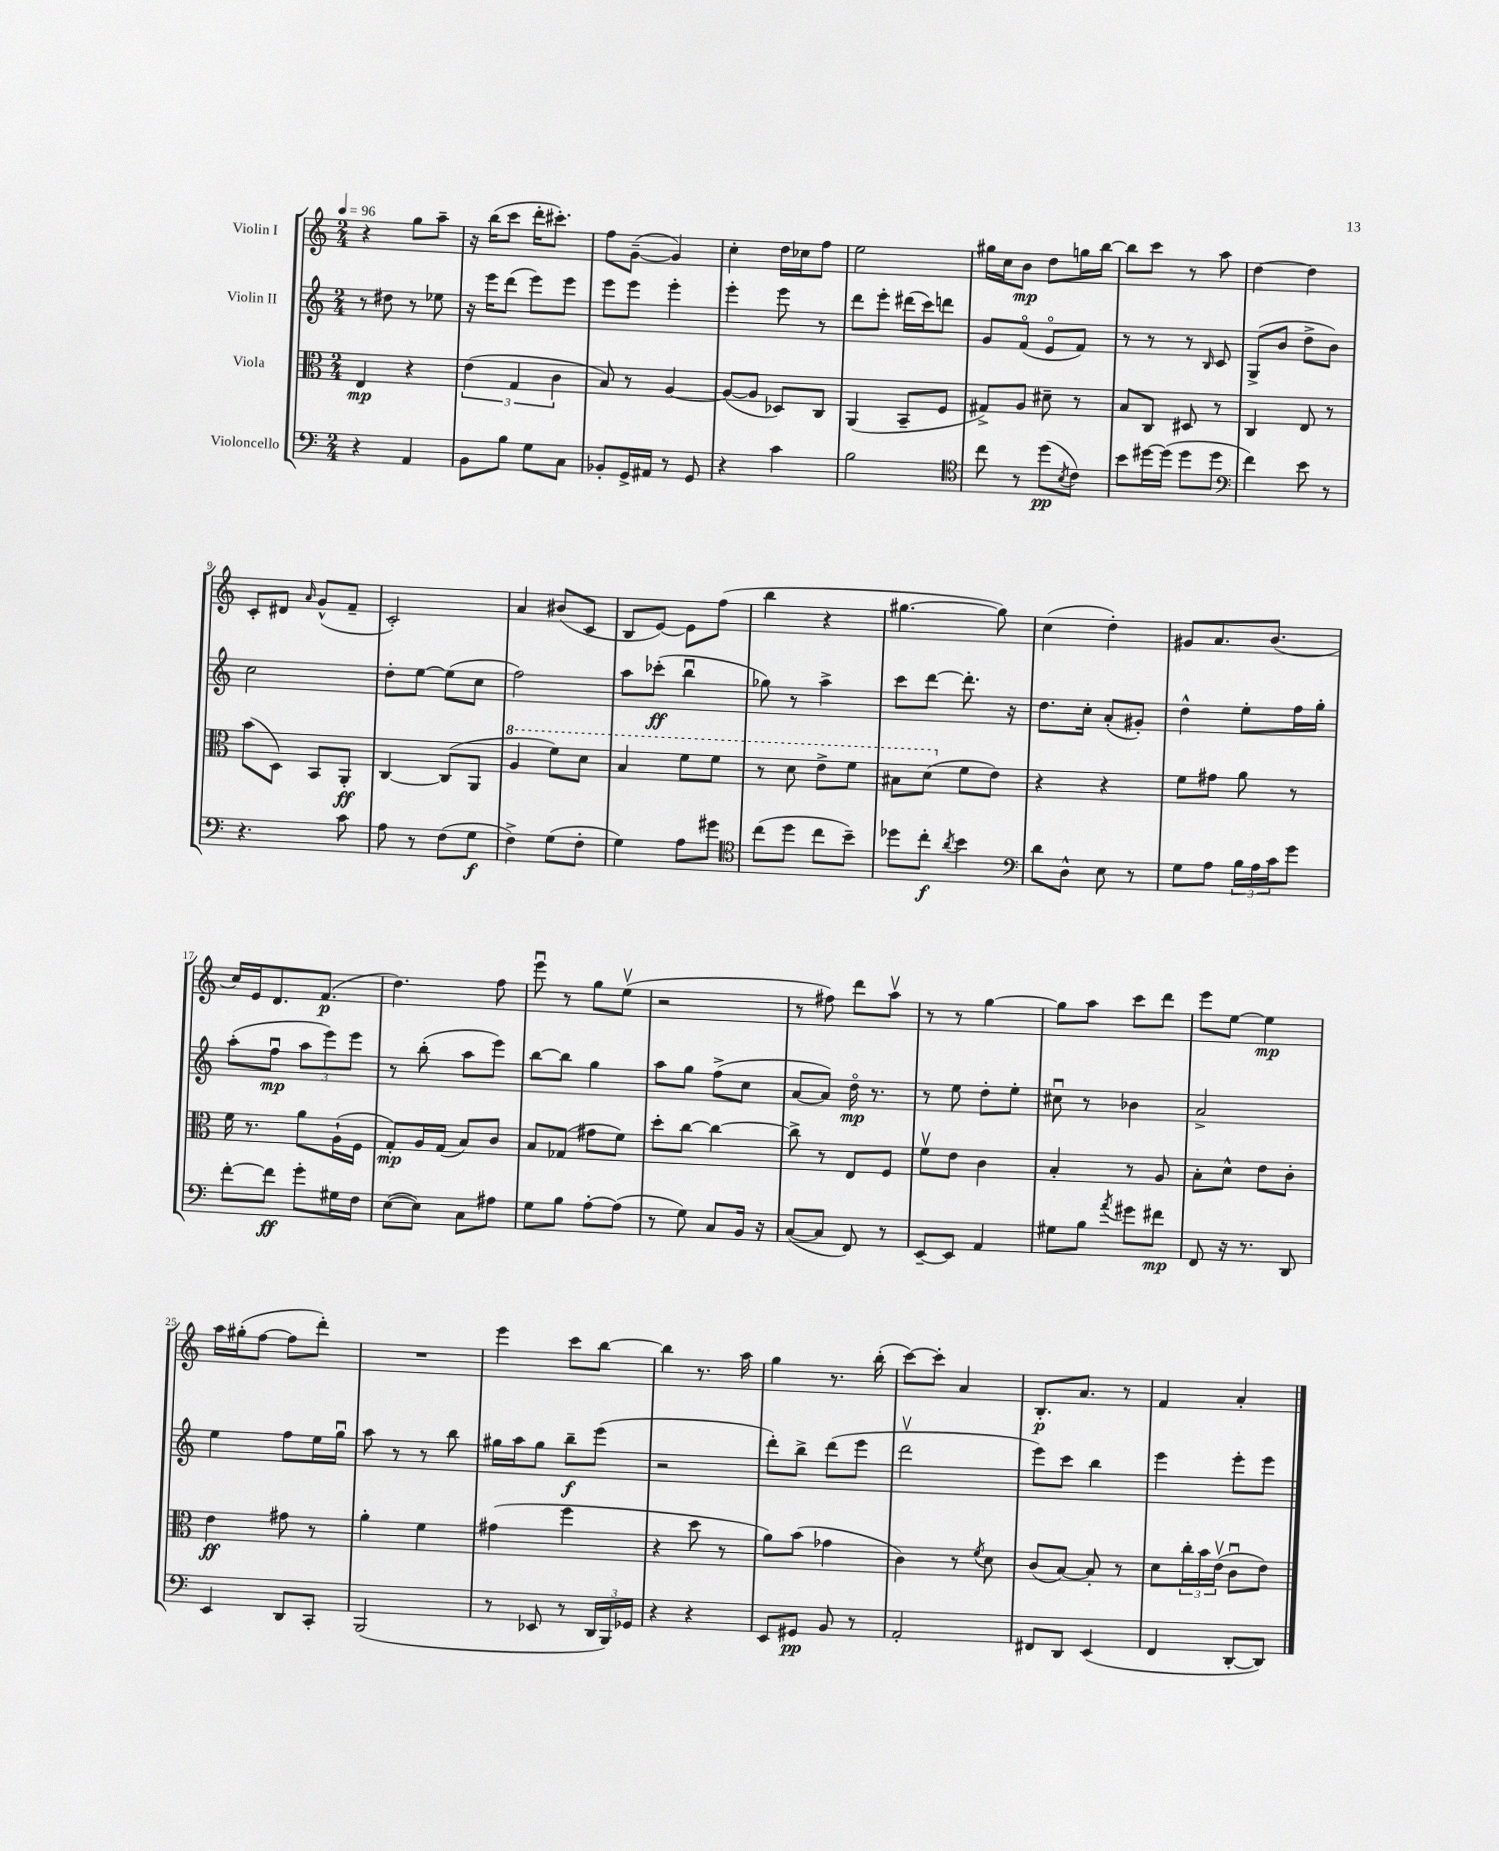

**kern	**dynam	**kern	**dynam	**kern	**dynam	**kern	**dynam
*part4	*part4	*part3	*part3	*part2	*part2	*part1	*part1
*staff4	*staff4	*staff3	*staff3	*staff2	*staff2	*staff1	*staff1
*I"Violoncello	*	*I"Viola	*	*I"Violin II	*	*I"Violin I	*
*clefF4	*	*clefC3	*	*clefG2	*	*clefG2	*
*k[]	*	*k[]	*	*k[]	*	*k[]	*
*M2/4	*	*M2/4	*	*M2/4	*	*M2/4	*
*MM96	*	*MM96	*	*MM96	*	*MM96	*
=1	=1	=1	=1	=1	=1	=1	=1
4r	.	4E/	mp	8r	.	4r	.
.	.	.	.	8dd#X\	.	.	.
4AA/	.	4r	.	8r	.	8gg\L	.
.	.	.	.	8ee-X\	.	8aa~\J	.
=2	=2	=2	=2	=2	=2	=2	=2
8BB\L	.	(6e\	.	16r	.	16r	.
.	.	.	.	16eee\KL	.	(16bb\KL	.
8B\J	.	.	.	(8ddd\J	.	8ccc\J	.
.	.	6G/	.	.	.	.	.
8G\L	.	.	.	8eee\L)	.	16ddd'\KL	.
.	.	.	.	.	.	8.ccc#X'\J)	.
.	.	6c\	.	.	.	.	.
8C\J	.	.	.	8eee\J	.	.	.
=3	=3	=3	=3	=3	=3	=3	=3
8BB-X'/L	.	8B/)	.	8eee\L	.	8ff\L	.
16GG^/L	.	8r	.	8eee\J	.	([8g~\J	.
16AA#X/JJ	.	.	.	.	.	.	.
8r	.	[4A/	.	4eee'\	.	4g/])	.
8GG/	.	.	.	.	.	.	.
=4	=4	=4	=4	=4	=4	=4	=4
4r	.	(8A/L_	.	4eee'\	.	4cc'\	.
.	.	8A/J]	.	.	.	.	.
4c\	.	8D-X/L)	.	8eee\	.	16dd\LL	.
.	.	.	.	.	.	16cc-X\J	.
.	.	8C/J	.	8r	.	8ff\J	.
=5	=5	=5	=5	=5	=5	=5	=5
2B\	.	(4AA/	.	8ddd\L	.	2ee\	.
.	.	.	.	8eee'\J	.	.	.
.	.	8BB~/L	.	(16ddd#X\LL	.	.	.
.	.	.	.	16ccc\J)	.	.	.
.	.	8F/J	.	8dddn\J	.	.	.
=6	=6	=6	=6	=6	=6	=6	=6
*clefC4	*	*	*	*	*	*	*
8cc\	.	8G#X^/L)	.	8g/L	.	16gg#X\LL	.
.	.	.	.	.	.	16cc\J	.
8r	.	8A/J	.	(8f/J	.	8b\J	mp
(8dd\L	pp	8d#X~\	.	8e/L	.	8dd\L	.
8qB/	.	.	.	.	.	.	.
8c\J)	.	8r	.	8f/J)	.	16ggn\L	.
.	.	.	.	.	.	[16bb\JJ	.
=7	=7	=7	=7	=7	=7	=7	=7
8b\L	.	8B/L	.	8r	.	8bb\L]	.
[16dd#X\L	.	8C/J	.	8r	.	8ccc\J	.
(16dd#\JJ]	.	.	.	.	.	.	.
8dd#\L	.	8D#X/	.	8r	.	8r	.
.	.	.	.	16qqB/	.	.	.
8dd#\J	.	8r	.	8c/	.	8aa\	.
=8	=8	=8	=8	=8	=8	=8	=8
*clefF4	*	*	*	*	*	*	*
4f\)	.	4C/	.	(8G^/L	.	[4dd\	.
.	.	.	.	8b/J	.	.	.
8e\	.	8E/	.	8dd^\L	.	4dd\]	.
8r	.	8r	.	8b\J)	.	.	.
!!LO:LB:g=z
=9	=9	=9	=9	=9	=9	=9	=9
4.r	.	(8b\L	.	2cc\	.	8c'/L	.
.	.	8D\J)	.	.	.	8d#X/J	.
.	.	.	.	.	.	16qqa/	.
.	.	8BB/L	.	.	.	(8g^^/L	.
8c\	.	8AA'/J	ff	.	.	8f~/J	.
=10	=10	=10	=10	=10	=10	=10	=10
8A\	.	[4C/	.	8dd'\L	.	2c'/)	.
8r	.	.	.	[8ee\J	.	.	.
(8F\L	.	(8C/L]	.	(8ee\L]	.	.	.
8G\J	f	8AA/J	.	8cc\J	.	.	.
=11	=11	=11	=11	=11	=11	=11	=11
*	*	*8va	*	*	*	*	*
4F^\)	.	4a/	.	2ff\)	.	4a/	.
(8G\L	.	8ff\L)	.	.	.	(8b#X/L	.
8F'\J	.	8dd\J	.	.	.	8c/J	.
=12	=12	=12	=12	=12	=12	=12	=12
4G\)	.	4b/	.	8aa\L	.	8B/L	.
.	.	.	.	(8ccc-X'\J	ff	[8e/J)	.
8A\L	.	8ff\L	.	4bbu\	.	8e\L]	.
8g#X\J	.	8ff\J	.	.	.	(8ff\J	.
=13	=13	=13	=13	=13	=13	=13	=13
*clefC4	*	*	*	*	*	*	*
(8cc\L	.	8r	.	8gg-X\)	.	4bb\	.
8dd\J	.	8dd\	.	8r	.	.	.
8cc\L	.	8ee^\L	.	4aa^\	.	4r	.
8b~\J)	.	8ff\J	.	.	.	.	.
=14	=14	=14	=14	=14	=14	=14	=14
8dd-X\L	.	8b#X\L	.	8ccc\L	.	[4.gg#X\	.
8cc'\J	f	(8dd\J	.	[8ddd\J	.	.	.
8qa/	.	.	.	.	.	.	.
*	*	*X8va	*	*	*	*	*
4b\	.	8f\L	.	8.ddd'\]	.	.	.
.	.	8e\J)	.	.	.	8gg#\])	.
.	.	.	.	16r	.	.	.
=15	=15	=15	=15	=15	=15	=15	=15
*clefF4	*	*	*	*	*	*	*
8d\L	.	4r	.	8.dd\L	.	(4cc\	.
8D^^\J	.	.	.	.	.	.	.
.	.	.	.	16cc'\Jk	.	.	.
8E\	.	4r	.	(8a'/L	.	4dd'\)	.
8r	.	.	.	8g#X'/J)	.	.	.
=16	=16	=16	=16	=16	=16	=16	=16
8G\L	.	8f\L	.	4dd^^\	.	8g#X/L	.
8A\J	.	8g#X\J	.	.	.	8.a/	.
24B\LL	.	8a\	.	8ee'\L	.	.	.
24A\	.	.	.	.	.	.	.
.	.	.	.	.	.	(8.b/J	.
24c\J	.	.	.	.	.	.	.
8g\J	.	8r	.	16ff\L	.	.	.
.	.	.	.	16gg'\JJ	.	.	.
!!LO:LB:g=z
=17	=17	=17	=17	=17	=17	=17	=17
[8f'\L	.	16f\	.	(8aa'\L	.	16cc/LL)	.
.	.	8.r	.	.	.	16e/J	.
8f\J]	ff	.	.	8ffu\J	mp	8.d/	.
8g'\L	.	8a\L	.	12aa\L	.	.	.
.	.	.	.	.	.	(8.f/J	p
.	.	.	.	12eee\)	.	.	.
16G#X\L	.	(16A`\L	.	.	.	.	.
.	.	.	.	12eee\J	.	.	.
16F\JJ	.	16F\JJ	.	.	.	.	.
=18	=18	=18	=18	=18	=18	=18	=18
([8E\L	.	8G'/L)	mp	8r	.	4.dd\)	.
8E\J])	.	16A/L	.	(8bb'\	.	.	.
.	.	(16G/JJ	.	.	.	.	.
8C\L	.	8B/L)	.	8aa\L	.	.	.
8A#X\J	.	8c/J	.	8eee\J)	.	8ff\	.
=19	=19	=19	=19	=19	=19	=19	=19
8G\L	.	8B/L	.	[8bb\L	.	8eeeu\	.
8B\J	.	(8G-X/J	.	8bb\J]	.	8r	.
[8A'\L	.	8g#X\L	.	4gg\	.	8gg\L	.
(8A\J]	.	8f\J)	.	.	.	(8eev\J	.
=20	=20	=20	=20	=20	=20	=20	=20
8r	.	8dd'\L	.	8aa\L	.	2r	.
8G\)	.	[8cc\J	.	8gg\J	.	.	.
8C/L	.	4cc\_	.	(8ff^\L	.	.	.
16BB/Jk	.	.	.	8cc\J	.	.	.
16r	.	.	.	.	.	.	.
=21	=21	=21	=21	=21	=21	=21	=21
([8C/L	.	8cc^\]	.	[8a/L	.	8r	.
8C/J]	.	8r	.	8a/J])	.	8ff#X\)	.
8FF/)	.	8E/L	.	16dd\	mp	8ddd\L	.
.	.	.	.	8.r	.	.	.
8r	.	8F/J	.	.	.	8aav\J	.
=22	=22	=22	=22	=22	=22	=22	=22
[8EE~/L	.	8fv\L	.	8r	.	8r	.
8EE/J]	.	8e\J	.	8ee\	.	8r	.
4AA/	.	4c\	.	8dd'\L	.	[4gg\	.
.	.	.	.	8ee'\J	.	.	.
=23	=23	=23	=23	=23	=23	=23	=23
8G#X\L	.	4B'/	.	8cc#Xu\	.	8gg\L]	.
8B\J	.	.	.	8r	.	8aa\J	.
8qa/	.	.	.	.	.	.	.
8g#X\L	.	8r	.	4b-X\	.	8ccc\L	.
8f#X\J	mp	8A/	.	.	.	8ddd\J	.
=24	=24	=24	=24	=24	=24	=24	=24
8FF/	.	8B'\L	.	2a^/	.	8eee\L	.
16r	.	8d^^\J	.	.	.	[8ee\J	.
8.r	.	.	.	.	.	.	.
.	.	8e\L	.	.	.	4ee\]	mp
8DD/	.	8c'\J	.	.	.	.	.
!!LO:LB:g=z
=25	=25	=25	=25	=25	=25	=25	=25
4EE/	.	4e\	ff	4ee\	.	16aa\LL	.
.	.	.	.	.	.	(16gg#X'\J	.
.	.	.	.	.	.	[8ff\J	.
8DD/L	.	8g#X\	.	8ff\L	.	8ff\L]	.
8CC'/J	.	8r	.	16ee\L	.	8ddd'\J)	.
.	.	.	.	16ggu\JJ	.	.	.
=26	=26	=26	=26	=26	=26	=26	=26
(2BBB/	.	4a'\	.	8aa\	.	2r	.
.	.	.	.	8r	.	.	.
.	.	4f\	.	8r	.	.	.
.	.	.	.	8bb\	.	.	.
=27	=27	=27	=27	=27	=27	=27	=27
8r	.	(4g#X\	.	16gg#X\LL	.	4eee\	.
.	.	.	.	16aa\J	.	.	.
8EE-X/	.	.	.	8gg#\J	.	.	.
8r	.	4ff\	.	8bb~\L	f	8ccc\L	.
24DD/LL	.	.	.	(8eee\J	.	[8bb\J	.
24BBB/)	.	.	.	.	.	.	.
24GG-X/JJ	.	.	.	.	.	.	.
=28	=28	=28	=28	=28	=28	=28	=28
4r	.	4r	.	2r	.	4bb\]	.
4r	.	8dd\	.	.	.	8.r	.
.	.	8r	.	.	.	.	.
.	.	.	.	.	.	16aa\	.
=29	=29	=29	=29	=29	=29	=29	=29
8EE/L	.	8a\L)	.	8ddd'\L)	.	4gg\	.
8GG#X/J	pp	(8b\J	.	8bb^\J	.	.	.
8BB/	.	4g-X\	.	(8ddd\L	.	8.r	.
8r	.	.	.	8eee\J	.	.	.
.	.	.	.	.	.	(16bb'\	.
=30	=30	=30	=30	=30	=30	=30	=30
2AA'/	.	4c\)	.	2dddv\	.	[8ccc\L)	.
.	.	.	.	.	.	8ccc'\J]	.
.	.	8r	.	.	.	4a/	.
.	.	8qf/	.	.	.	.	.
.	.	8d\	.	.	.	.	.
=31	=31	=31	=31	=31	=31	=31	=31
8FF#X/L	.	(8c/L	.	8eee\L)	.	8.B'/L	p
8DD/J	.	[8B/J)	.	8ccc\J	.	.	.
.	.	.	.	.	.	8.a/J	.
(4EE/	.	8B'/]	.	4bb\	.	.	.
.	.	8r	.	.	.	8r	.
=32	=32	=32	=32	=32	=32	=32	=32
4FF/	.	8d\L	.	4eee\	.	4f/	.
.	.	24cc'\L	.	.	.	.	.
.	.	24b\	.	.	.	.	.
.	.	(24ev\JJ	.	.	.	.	.
[8DD'/L	.	8cu\L	.	8eee'\L	.	4a'/	.
8DD/J])	.	8e\J)	.	8eee\J	.	.	.
==	==	==	==	==	==	==	==
*-	*-	*-	*-	*-	*-	*-	*-
